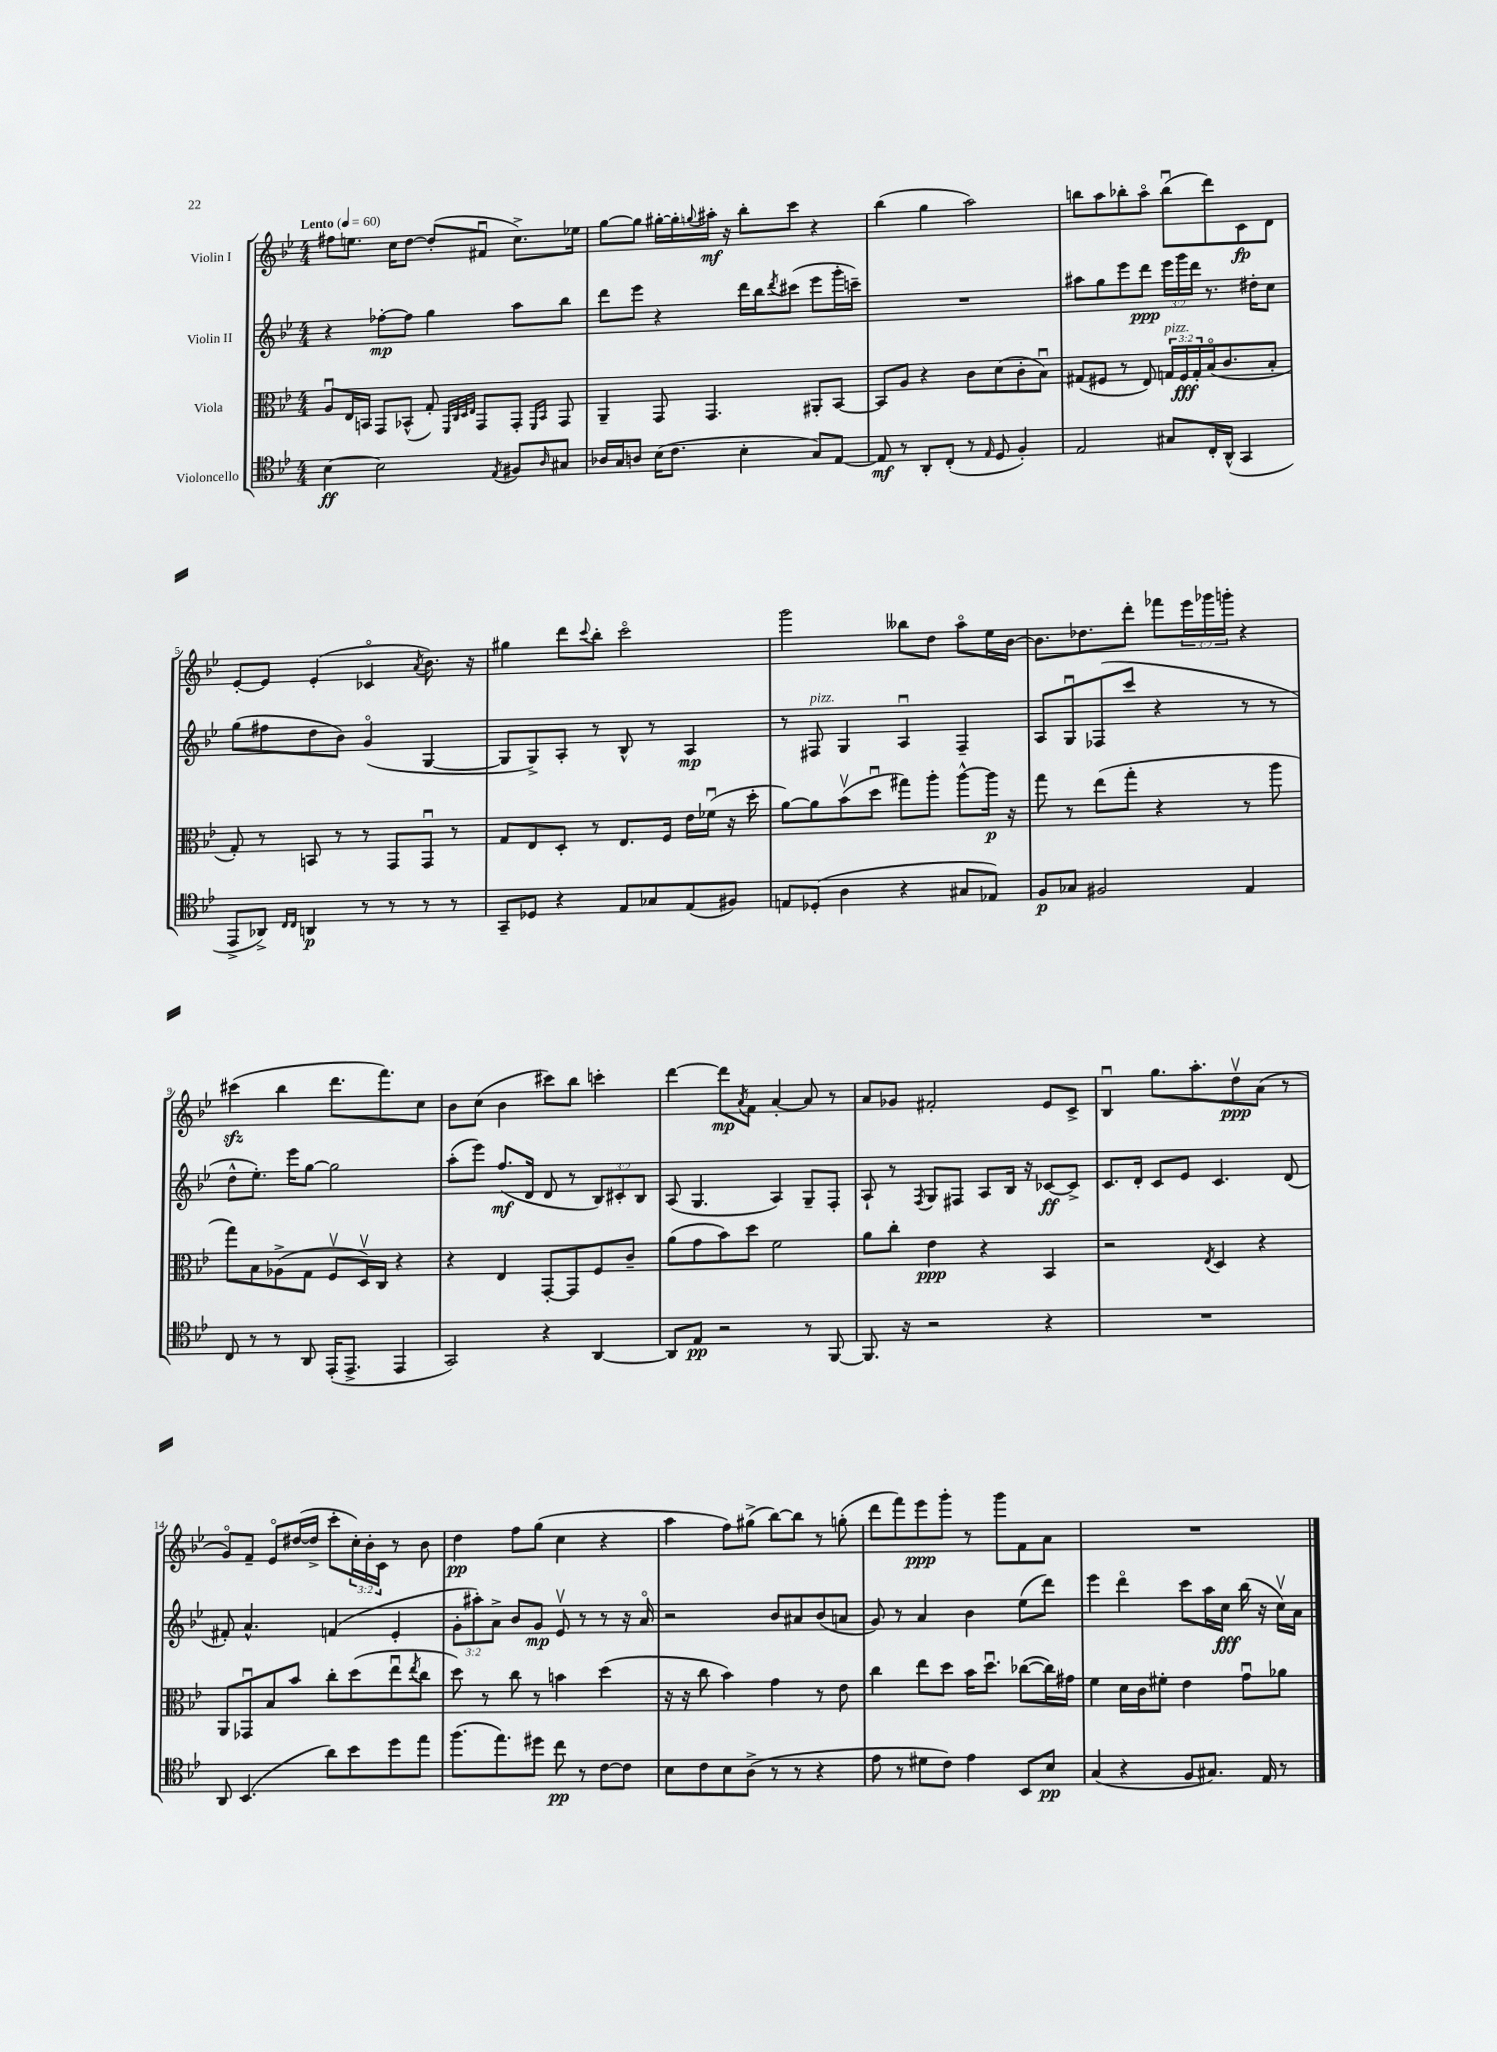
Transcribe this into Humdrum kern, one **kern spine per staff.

**kern	**kern	**kern	**kern
*staff4	*staff3	*staff2	*staff1
*clefC4	*clefC3	*clefG2	*clefG2
*k[b-e-]	*k[b-e-]	*k[b-e-]	*k[b-e-]
*M4/4	*M4/4	*M4/4	*M4/4
*MM60	*MM60	*MM60	*MM60
[4B-\	8Au/L	4r	8ff#\L
.	16E-/L	.	8.ee\J
.	16BB/JJ	.	.
2B-\]	8GG/L	[8ff-'\L	.
.	.	.	16cc\LK
.	(8BB-^^/J	8ff-\]J	[8dd\J
.	8G'/)	4gg\	(8dd'/]L
.	32qqFF/LLL	.	.
.	32qqC/	.	.
.	32qqD/	.	.
.	32qqE-/JJJ	.	.
.	8GG/L	.	8f#u/J
8qE-/	.	.	.
8F#/L	8GG'/J	8aa\L	8.cc^\L)
.	16qqFF/LL	.	.
16qqA/	16qqBB-/JJ	.	.
8G#/J	8GG/	8bb-\J	.
.	.	.	16ee-\Jk
=	=	=	=
16A-/LL	4AA~/	8ddd\L	[8gg\L
16G/J	.	.	.
8A/J	.	8eee-\J	8gg\]J
(16B-\LK	8GG/	4r	[16gg#'\LL
8.c\J	.	.	16gg#'\]
.	.	.	8qqgg/
.	4.GG/	.	16aa#'\JJ
.	.	.	16r
4B-'\	.	16ddd\LL	8bb-'\L
.	.	16bb-\J	.
.	.	8qddd/	.
.	.	(8ccc#\J	8ccc\J
8G/L)	8AA#'/L	8eee-\L	4r
[8E-/J	[8BB-/J	16ggg'\L	.
.	.	16ccc~\JJ)	.
=	=	=	=
8E-/]	8BB-/]L	1r	(4bb-\
8r	8A/J	.	.
8AA'/L	4r	.	4gg\
(8C'/J	.	.	.
8r	8c\L	.	2aa\)
16qqE-/	.	.	.
8D/	(8d\	.	.
4F'/)	8c'\	.	.
.	8B-u\J)	.	.
=	=	=	=
2E-/	(8G#/L	8aa#\L	8bb\L
.	8F#/J	8gg\	8aa\
.	8r	8eee-\	8bb-'\
.	8E-/)	8ddd\J	8aao\J
8G#/L	24G/LL	24eee-\LL	(8bb-u\L
.	24F#/	24ggg\	.
.	24G'/	24ddd\JJ	.
16C'/L	(16B-o/J	8.r	8ddd\)
(16AA^^/JJ	8.c/	.	.
4GG/	.	.	8c\
.	.	16dd#'\LK	.
.	8B-'/J	8cc\J	8d\J
=	=	=	=
8EE-^/L	8G'/)	(8gg\L	[8e-'/L
8AA-^/J)	8r	8ff#\	8e-/]J
16qqC/LL	.	.	.
16qqC/JJ	.	.	.
4AA/	8BB/	8dd\	(4e-'/
.	8r	8b-\J)	.
8r	8r	(4go/	4c-o/
8r	8GG/L	.	.
.	.	.	8qa/
8r	8GGu/J	[4G/	8.b-\)
8r	8r	.	.
.	.	.	16r
=	=	=	=
8GG~/L	8G/L	8G/]L	4gg#\
8D-/J	8E-/	8G^/)	.
4r	8D'/J	8A'/J	8ddd\L
.	.	.	8qqccc/
.	8r	8r	8bb-'\J
8E-/L	8.E-/L	8B-^^/	2ccco\
8G-/	.	8r	.
.	16F/Jk	.	.
(8E-/	16e-\LL	4A/	.
.	(16f-u\JJ	.	.
8F#/J)	16r	.	.
.	16dd'\	.	.
=	=	=	=
8E/L	[8a\L)	8r	2ggg\
(8D-'/J	8a\]	8F#/	.
4A\	(8b-v\	4G/	.
.	8ddu\J	.	.
4r	8gg#\L)	4Au/	8bb--\L
.	8aa'\J	.	8dd\J
8G#/L	[8aa^^\L	4F#~/	8aao\L
8E-/J)	16aa\]Jk	.	16ee-\L
.	16r	.	[16b-\JJ
=	=	=	=
8F/L	8gg\	8A/L	8.b-\]L
8G-/J	8r	8Gu/	.
.	.	.	8.dd-\
2F#/	(8ee-\L	(8F-/	.
.	8gg'\J	8ccc/J	8ddd'\J
.	4r	4r	8fff-\L
.	.	.	24eee-\L
.	.	.	24ggg-\
.	.	.	24ggg'\JJ
4E-/	8r	8r	4r
.	8aa\	8r	.
=	=	=	=
8C/	8gg\L)	8dd^^\L	(4ccc#\
8r	8B-\	8.ee-'\J)	.
8r	(8A-^\	.	4bb-\
.	.	16eee-\LK	.
8AA/	8G\J	[8gg\J	.
(16EE-'/LK	8Fv/L	2gg\]	8.ddd\L
8.EE-^/J	.	.	.
.	16Dv/L)	.	.
.	16C/JJ	.	8.fff\)
4EE-/	4r	.	.
.	.	.	8cc\J
=	=	=	=
2GG/)	4r	(8aa'\L	8b-\L
.	.	8eee-\J)	(8cc\J
.	4E-/	(8.ff/L	4b-\
.	.	16d/Jk	.
4r	[8GG'/L	8d/	8ccc#\L)
.	8GG/]	8r	8bb-\J
[4AA/	8F/	12B-/L)	4ccc'\
.	.	12c#'/	.
.	8c~/J	.	.
.	.	12B-/J	.
=	=	=	=
8AA/]L	(8a\L	(8A/	[4ddd\
8E-/J	8g\	4.G/	.
2r	8b-\)	.	8ddd\]L
.	.	.	8qa/
.	8dd\J	.	8f\J
.	2f\	4A/)	[4a'/
8r	.	8G~/L	8a/]
[8FF/	.	8F'/J	8r
=	=	=	=
8.FF/]	8a\L	8A`/	8a/L
.	8cc'\J	8r	8g-/J
16r	.	.	.
.	.	8qF/	.
2r	4e-\	8G/L	2f#'/
.	.	8F#/J	.
.	4r	8A/L	.
.	.	16B-/Jk	.
.	.	16r	.
4r	4BB-/	[8c-/L	8e-/L
.	.	8c-^/]J	8c^/J
=	=	=	=
1r	2r	8.c/L	4B-u/
.	.	16d'/Jk	.
.	.	8c/L	8.gg\L
.	.	8e-/J	.
.	.	.	8.aa'\
.	8qE-/	.	.
.	4D/	4.c/	.
.	.	.	8ddv\
.	4r	.	(8a\J
.	.	(8d/	8r
=	=	=	=
8AA/	8AA/L	8f#'/)	8go/L)
(4.BB-/	8GG-u/	4.a^^/	8f~/J
.	8B-/	.	8e-o/L
.	8b-/J	.	([16dd#/L
.	.	.	16dd#^/]JJ
8a\L)	8cc'\L	(4f/	8ccc'\L
8b-\	(8dd\	.	24cc'\L)
.	.	.	24b-'\
.	.	.	24c\JJ
8dd\	8ee-u\	4e-'/	8r
.	8qee-/	.	.
8ee-\J	8cc\J	.	8b-\
=	=	=	=
(8.ff\L	8dd\)	12g'\L	4dd\
.	.	12aa#'\)	.
.	8r	.	.
.	.	12a^\J	.
8.ee-\)	.	.	.
.	8cc\	8b-/L	8ff\L
8dd#\J	8r	8g/J	(8gg\J
8cc\	4b\	8e-v/	4cc\
8r	.	8r	.
[8c\L	(4dd\	8r	4r
8c\]J	.	16r	.
.	.	16ao/	.
=	=	=	=
8B-\L	16r	2r	4aa\
.	16r	.	.
8c\	8cc\	.	.
8B-\	4b-\)	.	8ff\L)
(8A^\J	.	.	(8gg#^\J
8r	4g\	8b-/L	[8bb-\L)
8r	.	8a#/	8bb-\]J
4r	8r	(8b-/	8r
.	8e-\	8a/J	(8gg'\
=	=	=	=
8e-\	4cc\	8g/)	8ddd\L
8r	.	8r	8fff\)
8d#\L	8ee-\L	4a/	8eee-\
8c\J)	8dd\J	.	8ggg'\J
4e-\	16b-\LK	4b-\	8r
.	8.ddu\J	.	.
.	.	.	8ggg\L
8BB-/L	([8cc-\L	(8ee-\L	8f\
8B-/J	16cc-\]L)	8ddd\J)	8a\J
.	16g#\JJ	.	.
=	=	=	=
(4G/	4f\	4eee-\	1r
4r	16d\LL	4dddo\	.
.	16c\J	.	.
.	8f#'\J	.	.
8F/L	4e-\	8ccc\L	.
8.G#/J)	.	16aa\L	.
.	.	16cc\JJ	.
.	8gu\L	(16bb-\	.
16E-/	.	16r	.
8r	8a-\J	16ccv\LL)	.
.	.	16a\JJ	.
==	==	==	==
*-	*-	*-	*-
